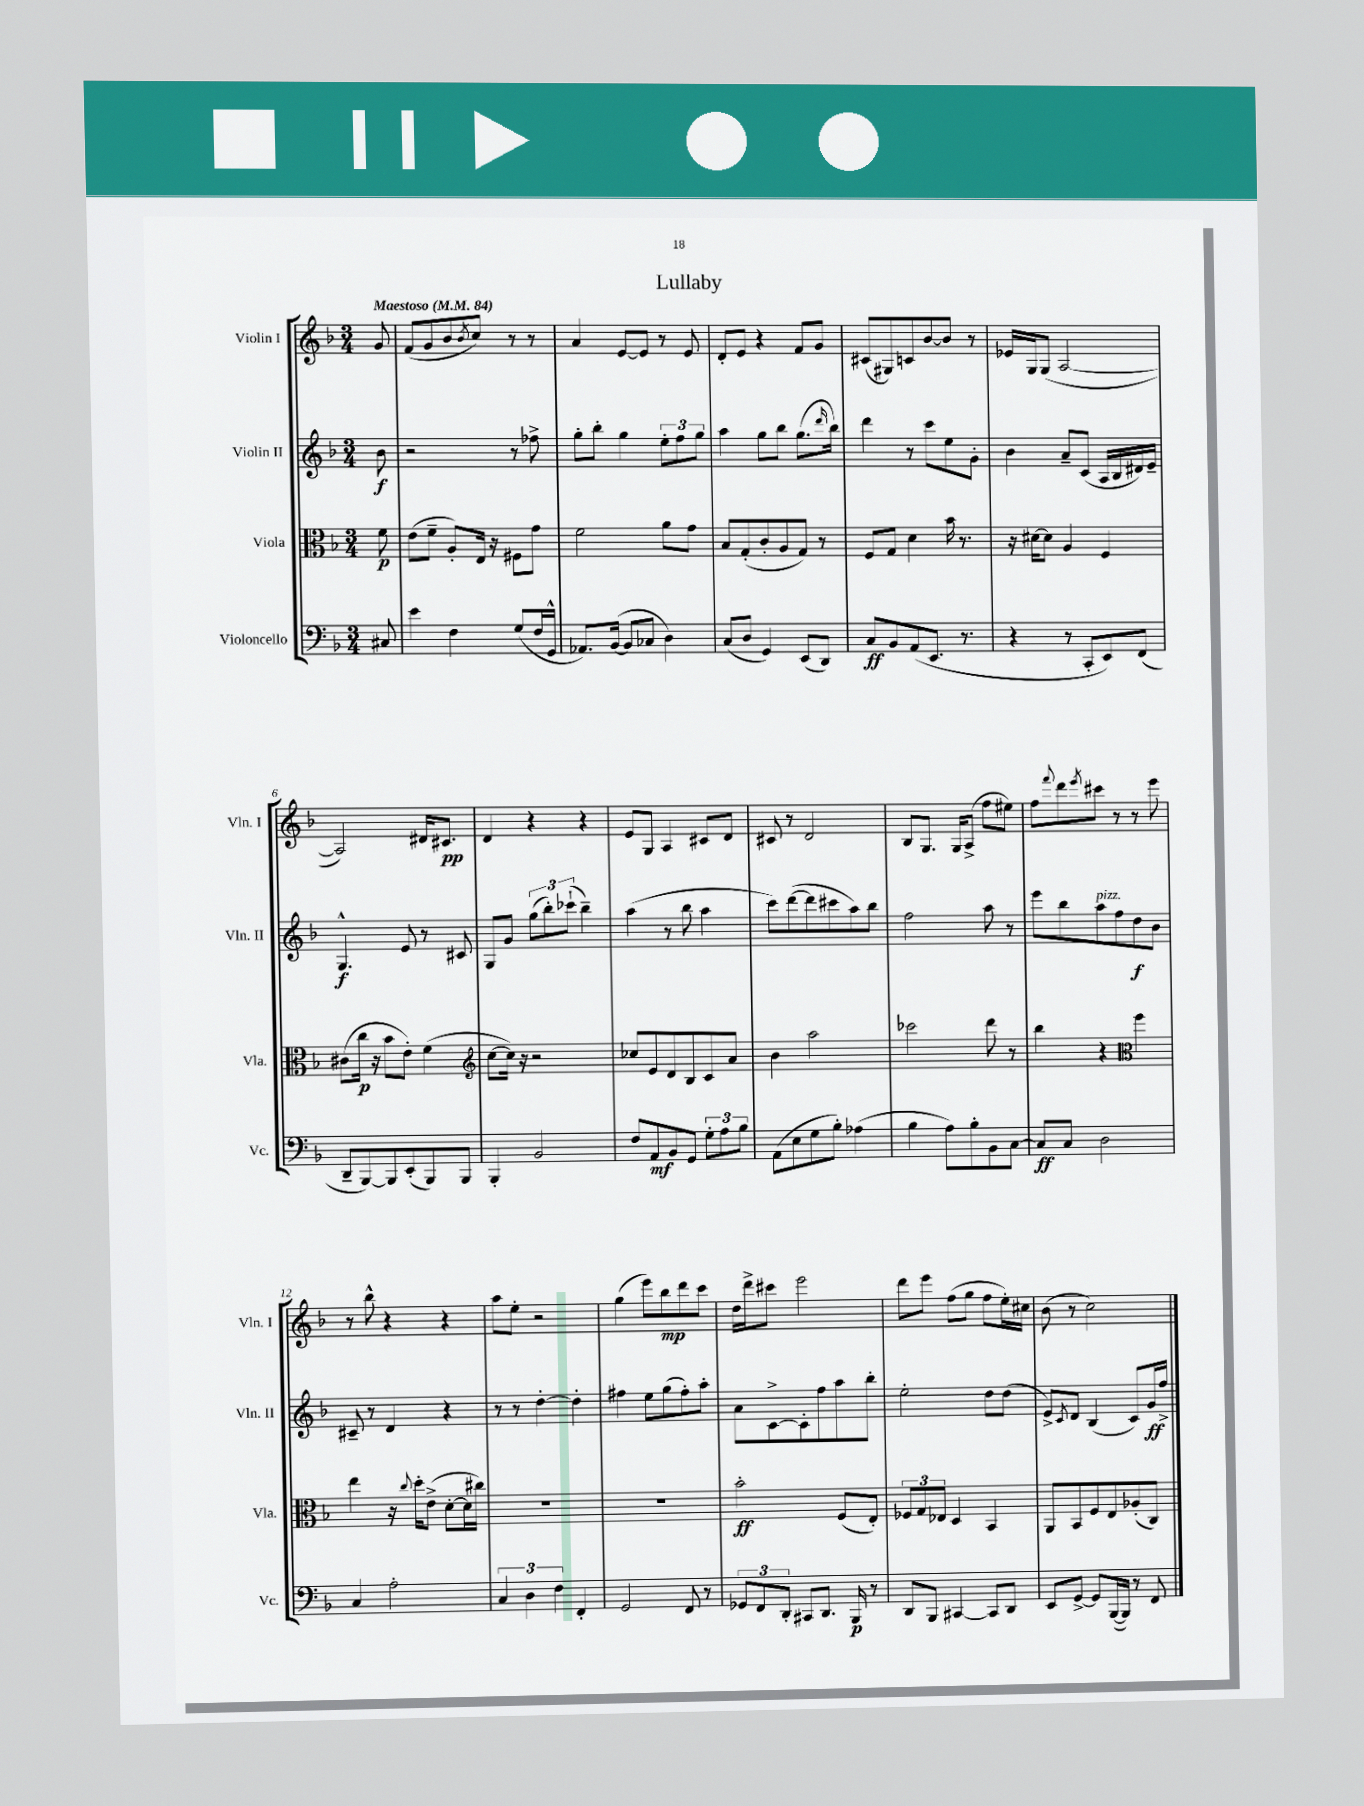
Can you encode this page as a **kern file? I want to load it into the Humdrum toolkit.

**kern	**dynam	**kern	**dynam	**kern	**dynam	**kern	**dynam
*part4	*part4	*part3	*part3	*part2	*part2	*part1	*part1
*staff4	*staff4	*staff3	*staff3	*staff2	*staff2	*staff1	*staff1
*I"Violoncello	*	*I"Viola	*	*I"Violin II	*	*I"Violin I	*
*I'Vc.	*	*I'Vla.	*	*I'Vln. II	*	*I'Vln. I	*
*clefF4	*	*clefC3	*	*clefG2	*	*clefG2	*
*k[b-]	*	*k[b-]	*	*k[b-]	*	*k[b-]	*
*M3/4	*	*M3/4	*	*M3/4	*	*M3/4	*
*MM84	*	*MM84	*	*MM84	*	*MM84	*
=	=	=	=	=	=	=	=
!	!	!	!	!	!	!LO:TX:a:B:t=Maestoso	!
8C#X/	.	8f\	p	8b-\	f	8g/	.
=1	=1	=1	=1	=1	=1	=1	=1
4e\	.	(8e\L	.	2r	.	(8f/L	.
.	.	8f~\J	.	.	.	8g/	.
4F\	.	8A'/L)	.	.	.	8b-/	.
.	.	.	.	.	.	8qb-/	.
.	.	16E/Jk	.	.	.	8cc/J)	.
.	.	16r	.	.	.	.	.
(8G/L	.	8F#X\L	.	8r	.	8r	.
16F/L	.	8g\J	.	8ff-X^\	.	8r	.
16GG^^/JJ	.	.	.	.	.	.	.
=2	=2	=2	=2	=2	=2	=2	=2
8.AA-X/L)	.	2f\	.	8gg'\L	.	4a/	.
.	.	.	.	8bb-'\J	.	.	.
([16BB-/Jk	.	.	.	.	.	.	.
8BB-/L]	.	.	.	4gg\	.	[8e/L	.
8C-X/J	.	.	.	.	.	8e/J]	.
4D\)	.	8a\L	.	12ee'\L	.	8r	.
.	.	.	.	12ff\	.	.	.
.	.	8g\J	.	.	.	8e/	.
.	.	.	.	12gg\J	.	.	.
=3	=3	=3	=3	=3	=3	=3	=3
(8C/L	.	8B-/L	.	4aa\	.	8d'/L	.
8D/J	.	(8G'/	.	.	.	8e/J	.
4GG/)	.	8c'/	.	8gg\L	.	4r	.
.	.	8A/	.	8bb-\J	.	.	.
(8EE/L	.	8G/J)	.	(8.gg\L	.	8f/L	.
8DD/J)	.	8r	.	.	.	8g/J	.
.	.	.	.	16qqddd/	.	.	.
.	.	.	.	16bb-\Jk)	.	.	.
=4	=4	=4	=4	=4	=4	=4	=4
8C/L	ff	8F/L	.	4ddd\	.	(8c#X/L	.
8BB-/	.	8G/J	.	.	.	8G#X/)	.
(8AA/	.	4d\	.	8r	.	8cn/	.
8.EE/J	.	.	.	8ccc\L	.	[8b-/	.
.	.	16b-\	.	8ee\	.	8b-/J]	.
8.r	.	8.r	.	.	.	.	.
.	.	.	.	8g'\J	.	8r	.
=5	=5	=5	=5	=5	=5	=5	=5
4r	.	16r	.	4b-\	.	16e-X/LL	.
.	.	[16d#X\KL	.	.	.	16G/J	.
.	.	8d#\J]	.	.	.	(8G/J	.
8r	.	4A/	.	8a~/L	.	[2A/	.
8CC'/L	.	.	.	(8c/J	.	.	.
8EE/)	.	4F/	.	16A/LL	.	.	.
.	.	.	.	16B-/	.	.	.
(8FF/J	.	.	.	16d#X/)	.	.	.
.	.	.	.	16e~/JJ	.	.	.
!!LO:LB:g=z
=6	=6	=6	=6	=6	=6	=6	=6
8DD~/L	.	(8c#X\L	.	4.G^^/	f	2A/])	.
[8BBB-/)	.	16cc\Jk	p	.	.	.	.
.	.	16r	.	.	.	.	.
8BBB-/]	.	8b-\L	.	.	.	.	.
(8EE'/	.	8e'\J)	.	8e/	.	.	.
8BBB-/)	.	(4f\	.	8r	.	16d#X/KL	.
.	.	.	.	.	.	8.c#X/J	pp
8BBB-/J	.	.	.	8c#X/	.	.	.
=7	=7	=7	=7	=7	=7	=7	=7
*	*	*clefG2	*	*	*	*	*
4BBB-'/	.	[8cc\L	.	8G/L	.	4d/	.
.	.	16cc\Jk])	.	8g/J	.	.	.
.	.	16r	.	.	.	.	.
2BB-/	.	2r	.	(12gg\L	.	4r	.
.	.	.	.	12bb-'\)	.	.	.
.	.	.	.	(12ccc-X`\J	.	.	.
.	.	.	.	4bb-~\)	.	4r	.
=8	=8	=8	=8	=8	=8	=8	=8
8F/L	.	8cc-X/L	.	(4aa\	.	8e/L	.
8AA/	mf	8e/	.	.	.	8G/J	.
8BB-/	.	8d/	.	8r	.	4A/	.
8GG/J	.	8B-/	.	8bb-\	.	.	.
12G'\L	.	8c/	.	4aa\	.	8c#X/L	.
12A\	.	.	.	.	.	.	.
.	.	8a/J	.	.	.	8d/J	.
12B-\J	.	.	.	.	.	.	.
=9	=9	=9	=9	=9	=9	=9	=9
(8AA\L	.	4b-\	.	8ccc\L)	.	8c#X/	.
8E\	.	.	.	([8ddd\	.	8r	.
8G\	.	2aa\	.	8ddd\]	.	2d/	.
8B-'\J)	.	.	.	8ccc#X\	.	.	.
(4A-X\	.	.	.	8aa\)	.	.	.
.	.	.	.	8bb-\J	.	.	.
=10	=10	=10	=10	=10	=10	=10	=10
4B-\	.	2ccc-X\	.	2ff\	.	8B-/L	.
.	.	.	.	.	.	8.G/J	.
8A\L)	.	.	.	.	.	.	.
.	.	.	.	.	.	16G/KL	.
8B-'\	.	.	.	.	.	(8A^/J	.
8BB-\	.	8ddd\	.	8aa\	.	8ff\L	.
[8C\J	.	8r	.	8r	.	8ee#X\J)	.
=11	=11	=11	=11	=11	=11	=11	=11
8C/L]	ff	4bb-\	.	8eee\L	.	8ff\L	.
.	.	.	.	.	.	8qqfff/	.
8C/J	.	.	.	8bb-\	.	8ddd\	.
.	.	.	.	.	.	8qeee/	.
!	!	!	!	!LO:TX:a:i:t=pizz.	!	!	!
2D\	.	4r	.	8aa\	.	8ccc#X\J	.
.	.	.	.	8ff\	.	8r	.
*	*	*clefC3	*	*	*	*	*
.	.	4ff\	.	8dd\	f	8r	.
.	.	.	.	8b-\J	.	8eee\	.
!!LO:LB:g=z
=12	=12	=12	=12	=12	=12	=12	=12
4C/	.	4ee\	.	8c#X~/	.	8r	.
.	.	.	.	8r	.	8bb-^^\	.
2A'\	.	16r	.	4d/	.	4r	.
.	.	8qqcc/	.	.	.	.	.
.	.	16dd'\KL	.	.	.	.	.
.	.	(8e^\J	.	.	.	.	.
.	.	[8d'\L	.	4r	.	4r	.
.	.	16d\L]	.	.	.	.	.
.	.	16cc#X\JJ)	.	.	.	.	.
=13	=13	=13	=13	=13	=13	=13	=13
6C/	.	2.r	.	8r	.	8aa\L	.
.	.	.	.	8r	.	8ee'\J	.
6D\	.	.	.	.	.	.	.
.	.	.	.	[4dd'\	.	2r	.
6F\	.	.	.	.	.	.	.
4FF'/	.	.	.	4dd'\]	.	.	.
=14	=14	=14	=14	=14	=14	=14	=14
2GG/	.	2.r	.	4ff#X\	.	(4gg\	.
.	.	.	.	8ee\L	.	8eee\L)	.
.	.	.	.	(8gg\	.	8bb-\	mp
8FF/	.	.	.	8ff#'\)	.	8ddd\	.
8r	.	.	.	8aa'\J	.	8ccc\J	.
=15	=15	=15	=15	=15	=15	=15	=15
12GG-X/L	.	2b-'\	ff	8a\L	.	16dd\LL	.
.	.	.	.	.	.	16ddd^\J	.
12FF/	.	.	.	.	.	.	.
.	.	.	.	[8c^\	.	8ccc#X\J	.
12DD'/J	.	.	.	.	.	.	.
8CC#X/L	.	.	.	8c'\]	.	2eee\	.
8.DD/J	.	.	.	8ff\	.	.	.
.	.	(8F/L	.	8aa\	.	.	.
16BBB-/	p	.	.	.	.	.	.
8r	.	8E'/J)	.	8bb-'\J	.	.	.
=16	=16	=16	=16	=16	=16	=16	=16
8DD/L	.	12F-X/L	.	2ee'\	.	8ddd\L	.
.	.	12G/	.	.	.	.	.
8BBB-/J	.	.	.	.	.	8eee\J	.
.	.	12E-X/J	.	.	.	.	.
[4CC#X/	.	4D/	.	.	.	(8ff\L	.
.	.	.	.	.	.	8gg\J	.
8CC#/L]	.	4BB-/	.	8dd\L	.	8ff\L	.
8DD/J	.	.	.	(8dd\J	.	16ee'\L)	.
.	.	.	.	.	.	16cc#X\JJ	.
=17	=17	=17	=17	=17	=17	=17	=17
8EE/L	.	8AA/L	.	8e^/L)	.	(8b-\	.
.	.	.	.	8qc/	.	.	.
[8GG^/J	.	8BB-/	.	8d/J	.	8r	.
8GG/L]	.	8F/	.	(4B-/	.	2cc\)	.
([16BBB-/L	.	8E/	.	.	.	.	.
16BBB-/JJ])	.	.	.	.	.	.	.
8r	.	(8A-X'/	.	8c/L)	.	.	.
8FF/	.	8C/J)	.	16g/L	ff	.	.
.	.	.	.	16ff^/JJ	.	.	.
==	==	==	==	==	==	==	==
*-	*-	*-	*-	*-	*-	*-	*-
